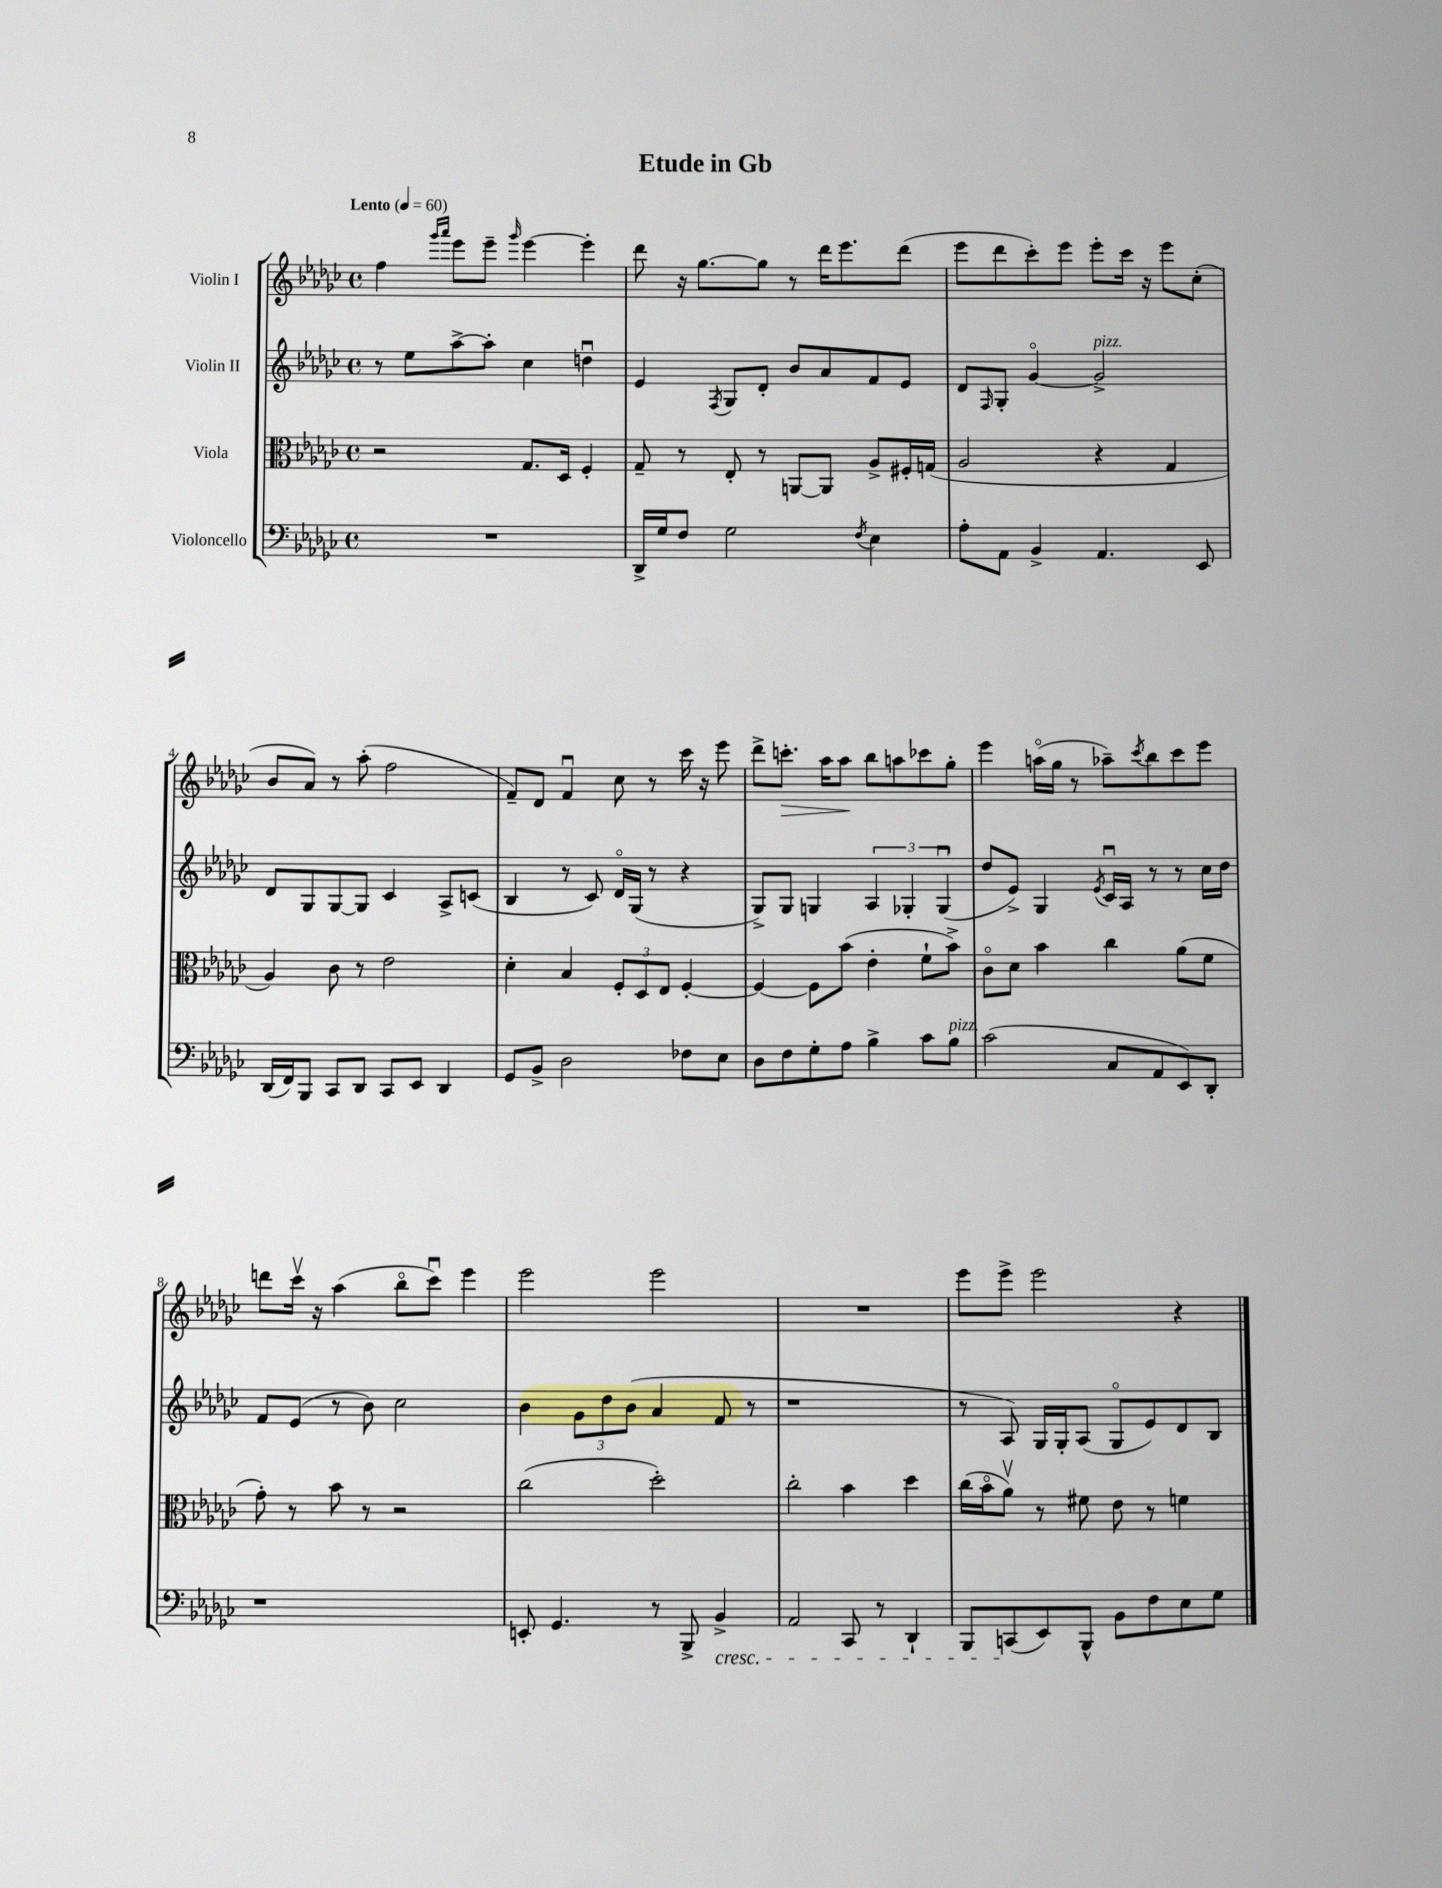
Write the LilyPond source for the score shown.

\header { title = "Etude in Gb" }
<<
\new StaffGroup <<
\new Staff = "s0" \with { instrumentName = "Violin I" } {
    \clef treble \key ges \major \defaultTimeSignature \time 4/4 \tempo "Lento" 4 = 60
    f''4 \grace { ges'''16 aes'''16 } ees'''8 ees'''8-- \grace { ges'''16 } ees'''4~ ees'''4-. |
    des'''8 r16 ges''8.~ ges''8 r8 des'''16 ees'''8. des'''8( |
    ees'''8 des'''8 ces'''8-.) ees'''8 ees'''8-. ces'''16 r16 ees'''8 ces''8-.( |
    bes'8 aes'8) r8 aes''8-.( f''2 |
    f'8--) des'8 f'4\downbow ces''8 r8 ces'''16 r16 ees'''8 |
    des'''8-> c'''8.-.\> aes''16 aes''8\! bes''8 a''8 ces'''8 ges''8-. |
    ees'''4 a''16\flageolet( ges''16 r8 aes''8--) \acciaccatura { ces'''8 } bes''8 ces'''8 ees'''8 |
    d'''8 ces'''16\upbow r16 aes''4( bes''8\flageolet ces'''8\downbow) ees'''4 |
    ees'''2 ees'''2 |
    R1 |
    ees'''8 ees'''8-> ees'''2 r4 \bar "|." |
}
\new Staff = "s1" \with { instrumentName = "Violin II" } {
    \clef treble \key ges \major \defaultTimeSignature \time 4/4
    r8 ees''8 aes''8~-> aes''8-. ces''4 d''4\downbow |
    ees'4 \acciaccatura { f8 } ges8 des'8-. bes'8 aes'8 f'8 ees'8 |
    des'8 \grace { f16 } ges8-. ges'4~\flageolet ges'2->^\markup { \italic "pizz." } |
    des'8 ges8 ges8~ ges8 ces'4 aes8-> c'8( |
    bes4 r8 ces'8) des'16\flageolet ges16( r8 r4 |
    ges8->) ges8 g4 \tuplet 3/2 { aes4 ges4-. ges4\downbow( } |
    des''8 ees'8->) ges4 \acciaccatura { ees'8 } ces'16\downbow aes16 r8 r8 ces''16 des''16 |
    f'8 ees'8( r8 bes'8) ces''2 |
    bes'4 \tuplet 3/2 { ges'8 des''8 bes'8( } aes'4 f'8 r8 |
    r1 |
    r8 aes8) ges16 ges16-. aes8( ges8\flageolet ees'8) des'8 bes8 \bar "|." |
}
\new Staff = "s2" \with { instrumentName = "Viola" } {
    \clef alto \key ges \major \defaultTimeSignature \time 4/4
    r2 ges8. des16 f4-. |
    ges8-- r8 ees8-. r8 a,8~ a,8 aes8-> fis16-. g16( |
    aes2 r4 ges4 |
    aes4) ces'8 r8 ees'2 |
    des'4-. bes4 \tuplet 3/2 { f8-. des8 ees8 } f4~-. |
    f4~ f8 bes'8( ees'4-. f'8-! bes'8->) |
    ces'8\flageolet des'8 bes'4 ces''4 aes'8( f'8 |
    ges'8-.) r8 bes'8 r8 r2 |
    ces''2( des''2-.) |
    ces''2-. bes'4 des''4 |
    ces''16( bes'16\flageolet aes'8\upbow) r8 fis'8 ees'8 r8 f'4 \bar "|." |
}
\new Staff = "s3" \with { instrumentName = "Violoncello" } {
    \clef bass \key ges \major \defaultTimeSignature \time 4/4
    R1 |
    des,16-> ges16 f8 ges2 \acciaccatura { f8 } ees4 |
    aes8-. aes,8 bes,4-> aes,4. ees,8 |
    des,16( f,16) bes,,8 ces,8 des,8 ces,8 ees,8 des,4 |
    ges,8 bes,8-> des2 fes8 ees8 |
    des8 f8 ges8-. aes8 bes4-> ces'8 bes8^\markup { \italic "pizz." } |
    ces'2( ces8 aes,8 ees,8) des,8-. |
    r1 |
    e,8-. ges,4. r8 bes,,8-> bes,4->\cresc |
    aes,2 ces,8 r8 des,4-! |
    bes,,8 c,8\!( ees,8) bes,,8-^ bes,8 f8 ees8 ges8 \bar "|." |
}
>>
>>
